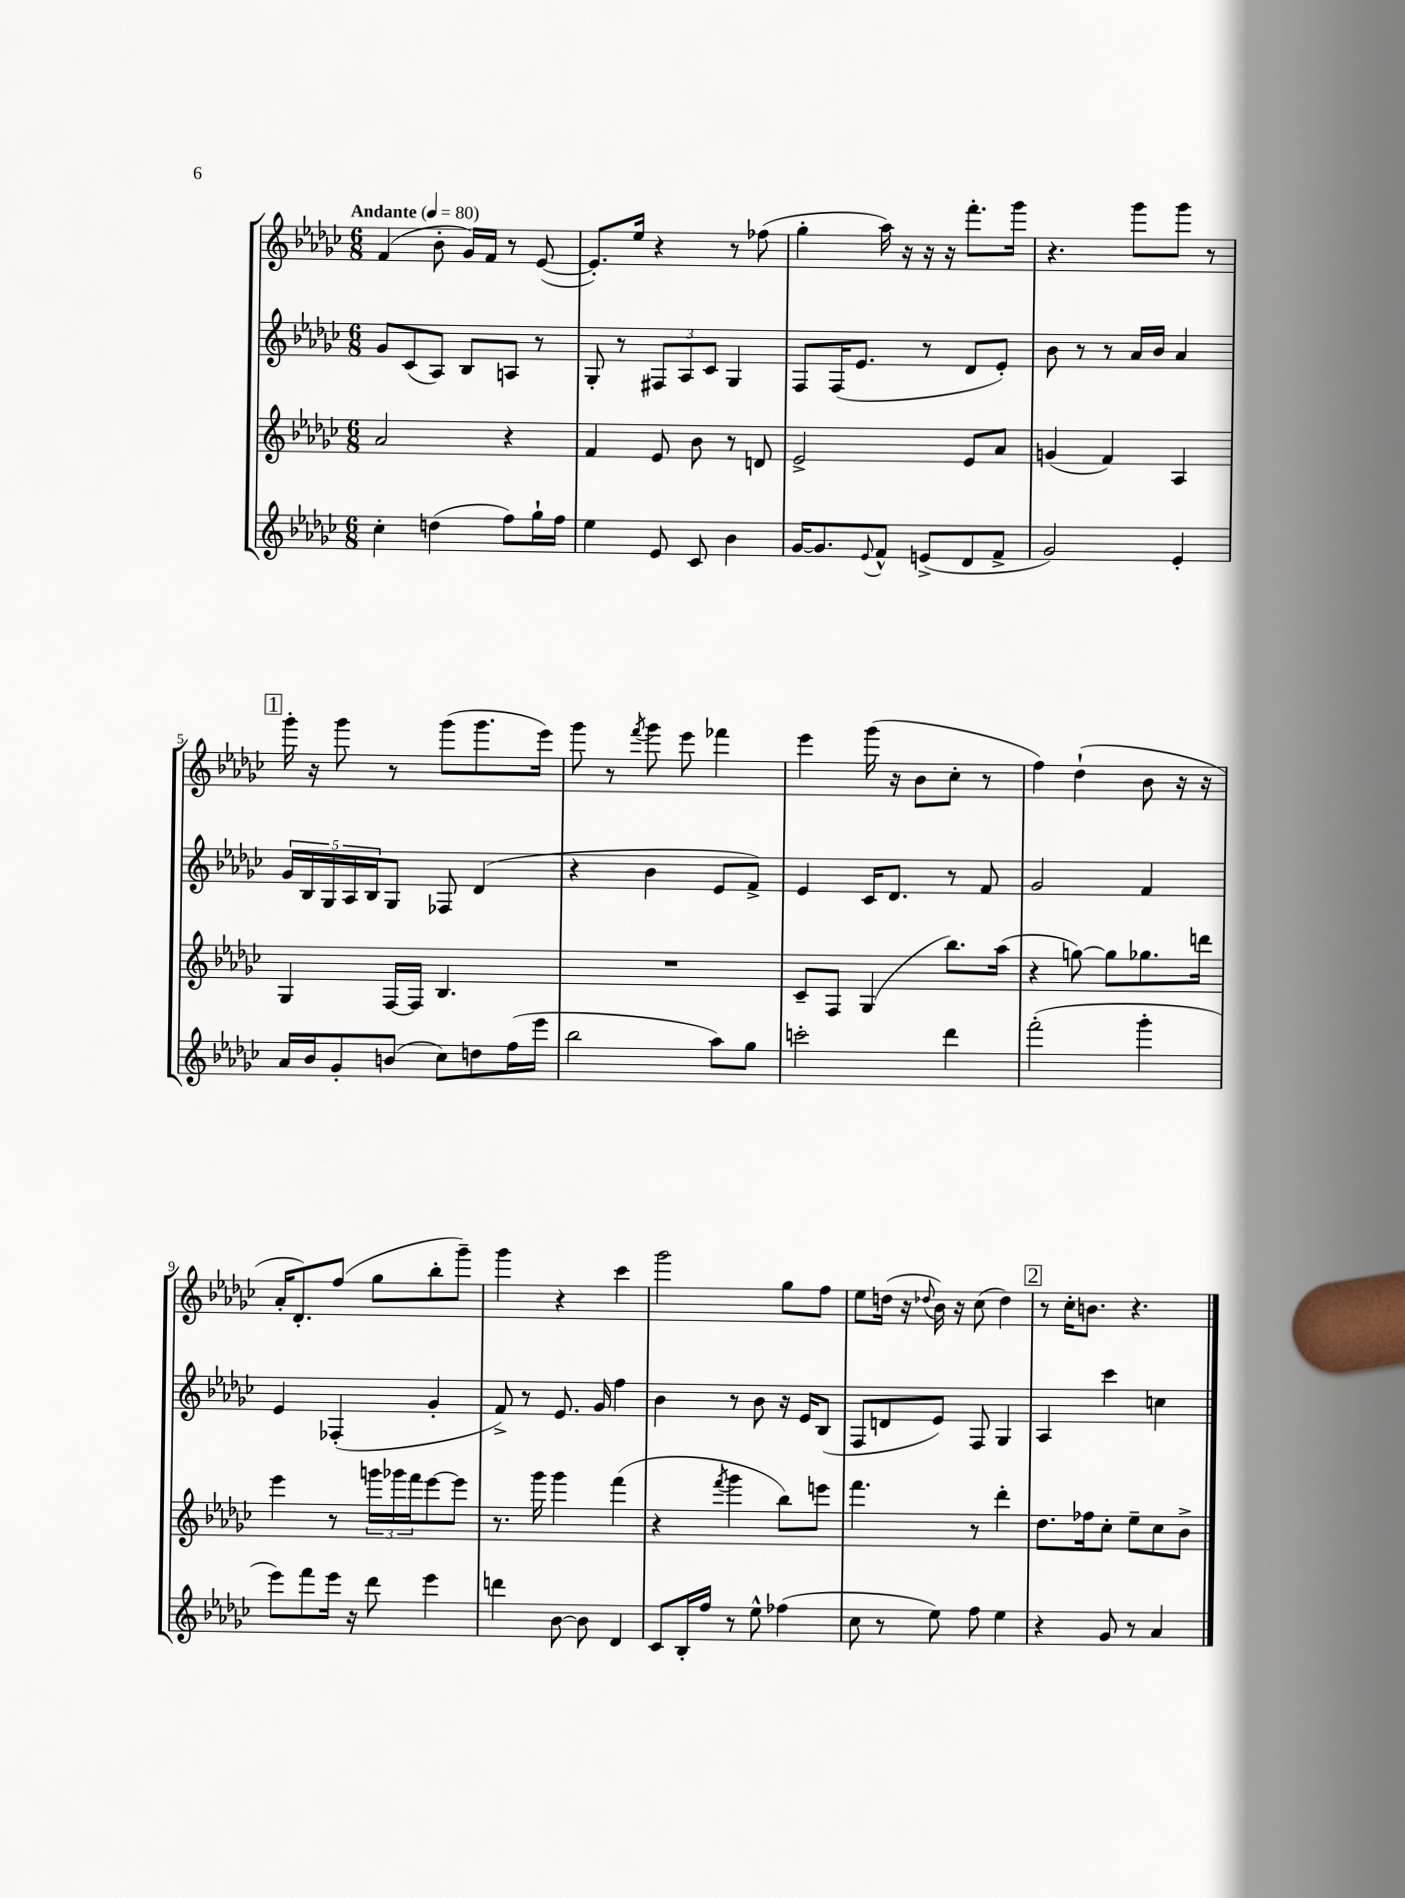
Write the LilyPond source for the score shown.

<<
\new StaffGroup <<
\new Staff = "s0" {
    \clef treble \key ges \major \numericTimeSignature \time 6/8 \tempo "Andante" 4 = 80
    f'4( bes'8-. ges'16) f'16 r8 ees'8~( |
    ees'8.-.) ees''16 r4 r8 fes''8( |
    ges''4-. aes''16) r16 r16 r16 f'''8.-. ges'''16 |
    r4. ges'''8 ges'''8 r8 |
    \mark \markup { \box "1" } ges'''16-. r16 ges'''8 r8 ges'''8( ges'''8. ees'''16) |
    ges'''8 r8 \acciaccatura { f'''8 } ges'''8 ees'''8 fes'''4 |
    ees'''4 ges'''16( r16 bes'8 ces''8-. r8 |
    f''4) des''4-!( bes'8 r16 r16 |
    aes'16-. des'8.-.) f''8( ges''8 bes''8-. ges'''8--) |
    ges'''4 r4 ces'''4 |
    ges'''2 ges''8 f''8 |
    ees''8 d''16( r16 \appoggiatura { des''8 } bes'16) r16 ces''8( des''4) |
    \mark \markup { \box "2" } r8 ces''16-. b'8. r4. \bar "|." |
}
\new Staff = "s1" {
    \clef treble \key ges \major \numericTimeSignature \time 6/8
    ges'8 ces'8( aes8) bes8 a8 r8 |
    ges8-. r8 \tuplet 3/2 { fis8 aes8 ces'8 } ges4 |
    f8 f16( ees'8. r8 des'8 ees'8-.) |
    bes'8 r8 r8 aes'16 bes'16 aes'4 |
    \mark \markup { \box "1" } \tuplet 5/4 { ges'16 bes16 ges16 aes16 bes16 } ges8 fes8 des'4( |
    r4 bes'4 ees'8 f'8->) |
    ees'4 ces'16 des'8. r8 f'8 |
    ges'2 f'4 |
    ees'4 fes4-.( ges'4-. |
    f'8->) r8 ees'8. ges'16 f''4 |
    bes'4 r8 bes'8 r16 ees'16 bes8( |
    f8 d'8 ees'8) f8 ges4 |
    \mark \markup { \box "2" } aes4 ces'''4 c''4 \bar "|." |
}
\new Staff = "s2" {
    \clef treble \key ges \major \numericTimeSignature \time 6/8
    aes'2 r4 |
    f'4 ees'8 bes'8 r8 d'8 |
    ees'2-> ees'8 aes'8 |
    g'4( f'4) aes4 |
    \mark \markup { \box "1" } ges4 f16~ f16 bes4. |
    R2. |
    ces'8-- f8 ges4( bes''8.) aes''16( |
    r4 g''8~) g''8 ges''8. d'''16 |
    ees'''4 r8 \tuplet 3/2 { g'''16 ges'''16 f'''16 } ees'''8~ ees'''8 |
    r8. ges'''16 ges'''4 f'''4( |
    r4 \acciaccatura { f'''8 } ges'''4 bes''8) e'''8 |
    f'''4. r8 des'''4-. |
    \mark \markup { \box "2" } des''8. fes''16 ces''8-. ees''8-- ces''8 bes'8-> \bar "|." |
}
\new Staff = "s3" {
    \clef treble \key ges \major \numericTimeSignature \time 6/8
    ces''4-. d''4( f''8) ges''16-! f''16 |
    ees''4 ees'8 ces'8 bes'4 |
    ges'16~ ges'8. \appoggiatura { ees'8 } f'8-^ e'8->( des'8 f'8-> |
    ges'2) ees'4-. |
    \mark \markup { \box "1" } aes'16 bes'16 ges'8-. b'8( ces''8) d''8 f''16( ees'''16 |
    bes''2 aes''8) ges''8 |
    c'''2-. des'''4 |
    f'''2-.( ges'''4-. |
    ees'''8) f'''8 ees'''16 r16 des'''8 ees'''4 |
    d'''4 bes'8~ bes'8 des'4 |
    ces'8 bes16-. f''16 r8 ees''8-^ fes''4( |
    ces''8 r8 ees''8) f''8 ees''4 |
    \mark \markup { \box "2" } r4 ges'8 r8 aes'4 \bar "|." |
}
>>
>>
